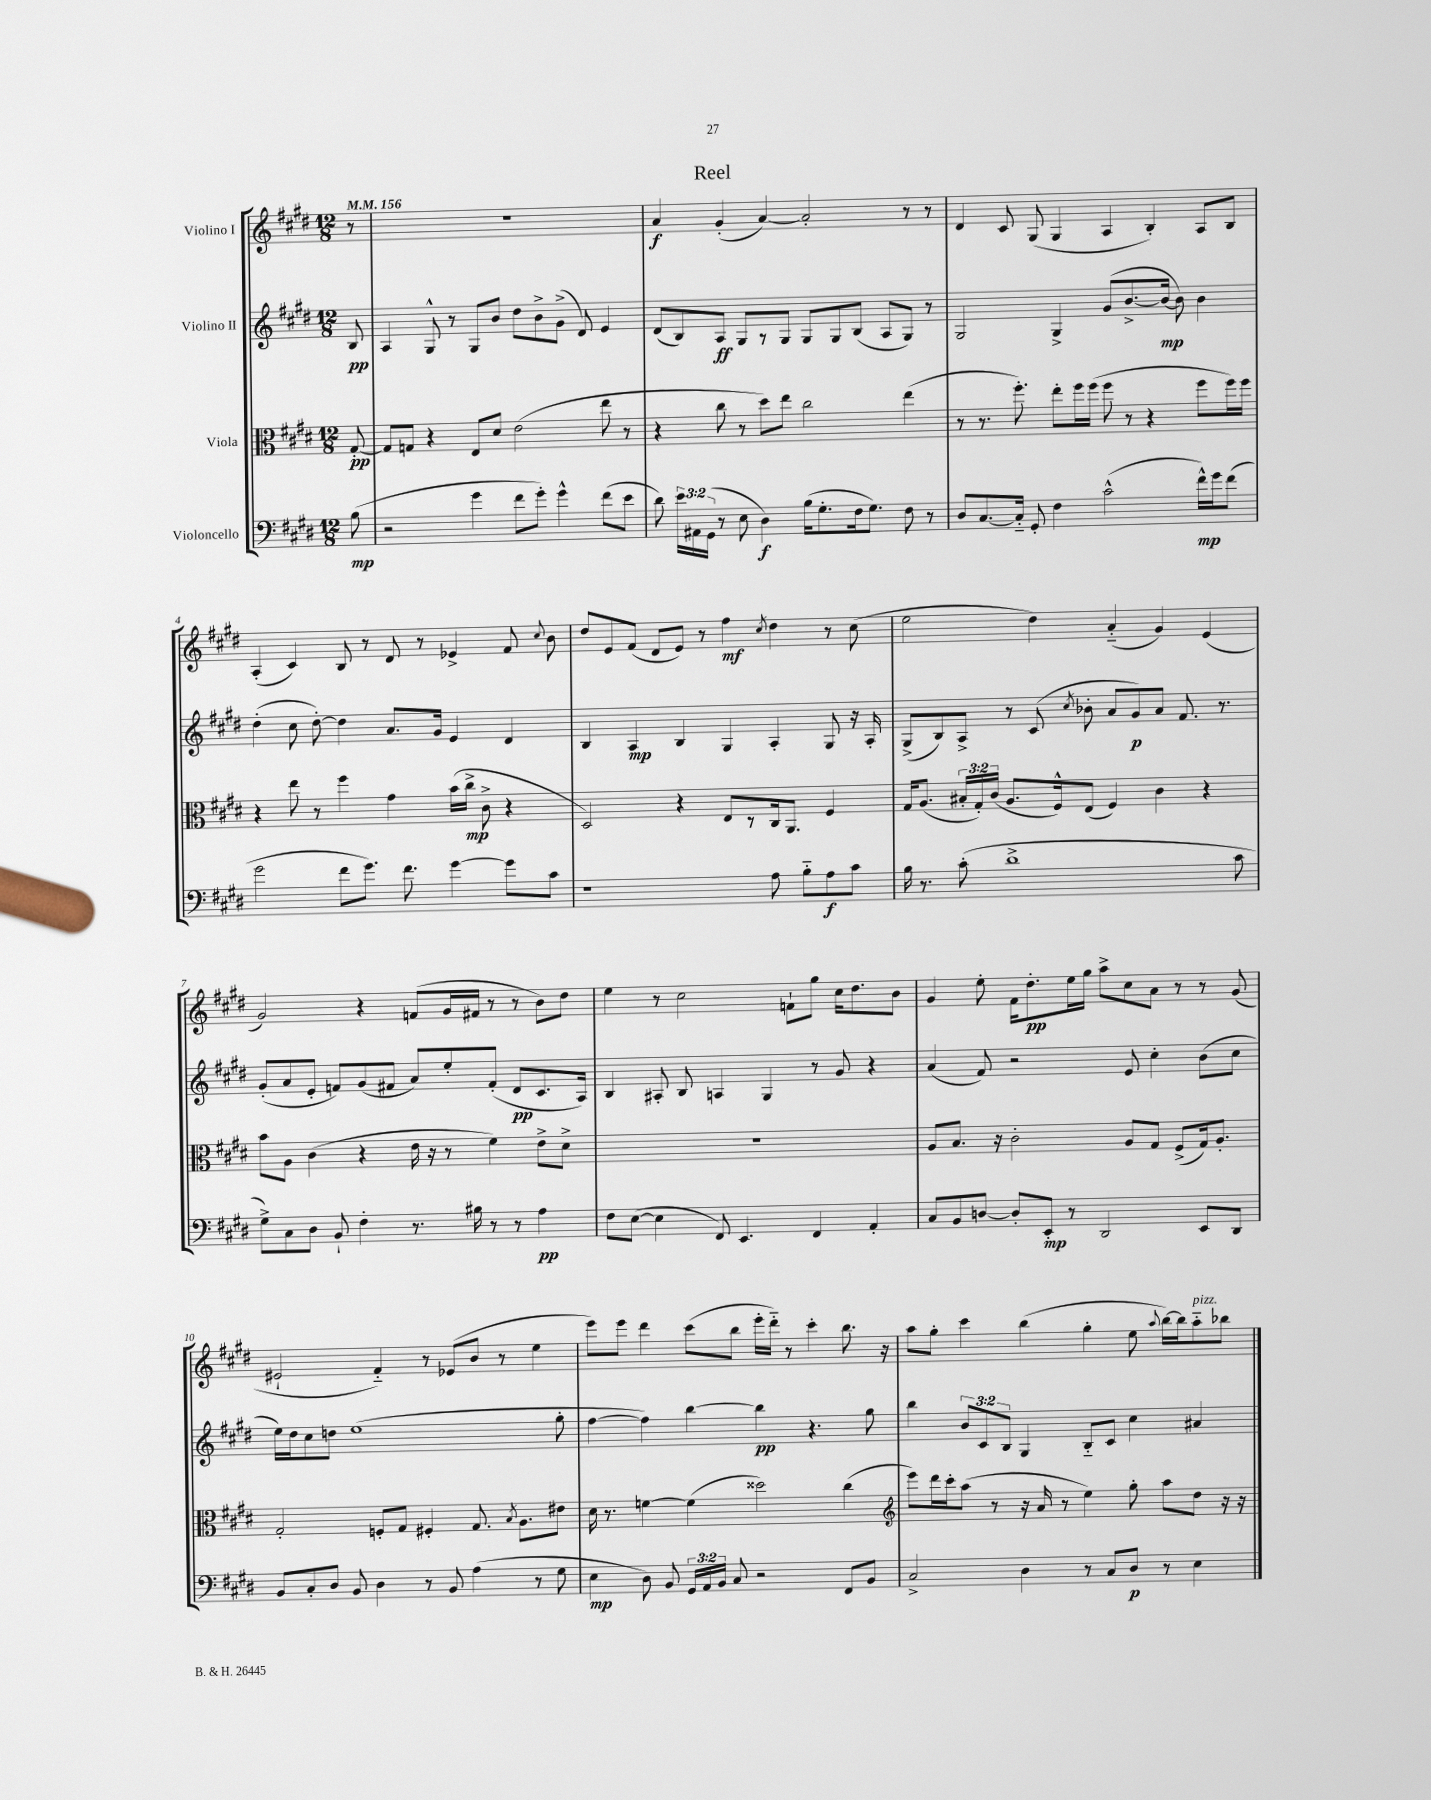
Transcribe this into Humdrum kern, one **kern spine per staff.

**kern	**kern	**kern	**kern
*staff4	*staff3	*staff2	*staff1
*clefF4	*clefC3	*clefG2	*clefG2
*k[f#c#g#d#]	*k[f#c#g#d#]	*k[f#c#g#d#]	*k[f#c#g#d#]
*M12/8	*M12/8	*M12/8	*M12/8
*MM156	*MM156	*MM156	*MM156
(8B	[8G#'	8B	8r
=	=	=	=
2r	8G#]	4A	1.r
.	8G	.	.
.	4r	8G#^^	.
.	.	8r	.
4g#	8E	8G#	.
.	8d#	8b	.
8f#	(2e	8dd#	.
8g#')	.	8b^	.
4g#^^	.	(8g#^	.
.	.	8d#)	.
(8f#	8ee	4e	.
8e	8r	.	.
=	=	=	=
8d#)	4r	(8d#	4a
24e	.	8B)	.
24AA#	.	.	.
(24GG#	.	.	.
8r	8cc#	8A	(4g#'
8E	8r	8G#	.
4D#)	8dd#)	8r	[4a)
.	8ee	8G#	.
(16B	2cc#	8G#	2a']
8.G#'	.	.	.
.	.	8G#	.
16F#	.	(8B	.
8.G#)	.	.	.
.	.	8A	.
8F#	(4ee	8G#)	8r
8r	.	8r	8r
=	=	=	=
8D#	8r	2G#	4d#
[8.C#	8.r	.	.
.	.	.	8c#
16C#'~]	8.ff#')	.	.
8GG#'	.	.	(8G#
4F#	8ee'	4G#^	4G#
.	16ff#	.	.
.	(16ff#	.	.
(2c#^^	8ff#	(8g#	4A
.	8r	[8.b^	.
.	4r	.	4B')
.	.	16b_	.
.	.	8b])	.
16f#^^)	8ff#	4b	8A
16g#	.	.	.
(8f#	16ff#)	.	8B
.	16ff#	.	.
=	=	=	=
2g#	4r	(4dd#'	(4A'
.	8ee	8cc#	4c#)
.	8r	[8dd#')	.
8f#	4ff#	4dd#]	8B
8.g#)	.	.	8r
.	4g#	8.a	8d#
8.f#	.	.	.
.	.	.	8r
.	.	16g#	.
[4g#	(16b	4e	4e-^
.	16cc#^	.	.
.	8c#^	.	.
8g#]	4r	4d#	8f#
.	.	.	8qqcc#
8c#	.	.	8b
=	=	=	=
1r	2D#)	4B	8dd#
.	.	.	8e
.	.	4A	(8f#
.	.	.	8d#
.	4r	4B	8e)
.	.	.	8r
.	8E	4G#	4ff#
.	8r	.	.
.	.	.	8qcc#
8A	16C#	4A'	4dd#
.	8.AA	.	.
8B'~	.	.	.
8A	4F#	8G#	8r
8c#	.	16r	(8cc#
.	.	16A'	.
=	=	=	=
16B	16G#	(8G#^	2ee
8.r	(8.A	.	.
.	.	8B)	.
(8c#'	24B#'	8A^	.
.	24G#')	.	.
.	(24c#	.	.
1d#^	8.A	8r	.
.	.	(8c#	4dd#)
.	16F#^^)	.	.
.	.	8qcc#	.
.	(8E	8b-'	.
.	4F#)	8a	(4a'~
.	.	8g#)	.
.	4c#	8a	4g#)
.	.	8.f#	.
.	4r	.	(4e
.	.	8.r	.
8c#	.	.	.
=	=	=	=
8G#^)	8b	(8g#'	2g#)
8C#	8A	8a	.
8D#	(4c#	8e'	.
8BB`	.	8f)	.
4F#'	4r	(8g#	4r
.	.	8f#	.
8.r	16e	8a)	(8f
.	16r	.	.
.	8r	8ee'	16g#
16B#	.	.	16f#
8r	4f#)	(8f#'	8r
8r	.	8d#	8r
4A	8e^	8.c#	8b)
.	8d#^	.	8dd#
.	.	16A)	.
=	=	=	=
8F#	1.r	4B	4ee
([8E	.	.	.
4E]	.	8A#'	8r
.	.	8B	2cc#
8FF#)	.	4A	.
4.EE	.	.	.
.	.	4G#	.
.	.	.	8f`
4FF#	.	8r	8gg#
.	.	8g#	16cc#
.	.	.	8.dd#
4AA'	.	4r	.
.	.	.	8b
=	=	=	=
8C#	8A	(4a	4g#
8BB	8.B	.	.
[8D	.	8f#)	8ee'
.	16r	.	.
8D']	2c#'	2r	16f#
.	.	.	8.dd#'
8EE'	.	.	.
8r	.	.	16ee
.	.	.	16gg#
2DD#	.	.	8aa^
.	8A	8e	8cc#
.	8G#	4cc#'	8a
.	(8F#^	.	8r
8EE	16G#)	(8b	8r
.	8.A'	.	.
8DD#	.	8cc#	(8g#
=	=	=	=
8BB	2G#'	16ee)	2e#`
.	.	16dd#	.
8C#'	.	8cc#	.
8D#	.	8dd	.
8BB	.	(1ee	.
4D#	8F'	.	4f#'~)
.	8G#	.	.
8r	4F#'	.	8r
8BB	.	.	(8e-
(4A	8.G#	.	8b
.	.	.	8r
.	8qB	.	.
.	8.A	.	.
8r	.	.	4ee
8G#	8e#	8gg#'	.
=	=	=	=
4E	16d#	[4ff#	8eee)
.	8.r	.	.
.	.	.	8eee
8D#)	[4f	4ff#])	4ddd#
8BB	.	.	.
24GG#	(4f]	[4bb	(8ccc#
24AA	.	.	.
24BB	.	.	.
8C#	.	.	8bb
2r	2dd##)	4bb]	16eee'
.	.	.	16ddd#'~)
.	.	.	8r
.	.	4.r	4ccc#'
8FF#	(4cc#	.	8.bb
8BB	.	8gg#	.
.	.	.	16r
=	=	=	=
*	*clefG2	*	*
2C#^	8eee)	4bb	8aa
.	16ddd#	.	8gg#'
.	16ccc#'	.	.
.	(8aa	12b	4ccc#
.	.	12c#	.
.	8r	.	.
.	.	12B	.
4D#	16r	4G#	(4bb
.	16a	.	.
.	8r	.	.
8r	4ee)	8B'~	4gg#'
8C#	.	8c#	.
8D#	8gg#'	4cc#	8ee
.	.	.	8qqaa
8r	8aa	.	[16bb)
.	.	.	16bb]
4E	8dd#	4a#	8aa'~
.	16r	.	8bb-
.	16r	.	.
==	==	==	==
*-	*-	*-	*-
